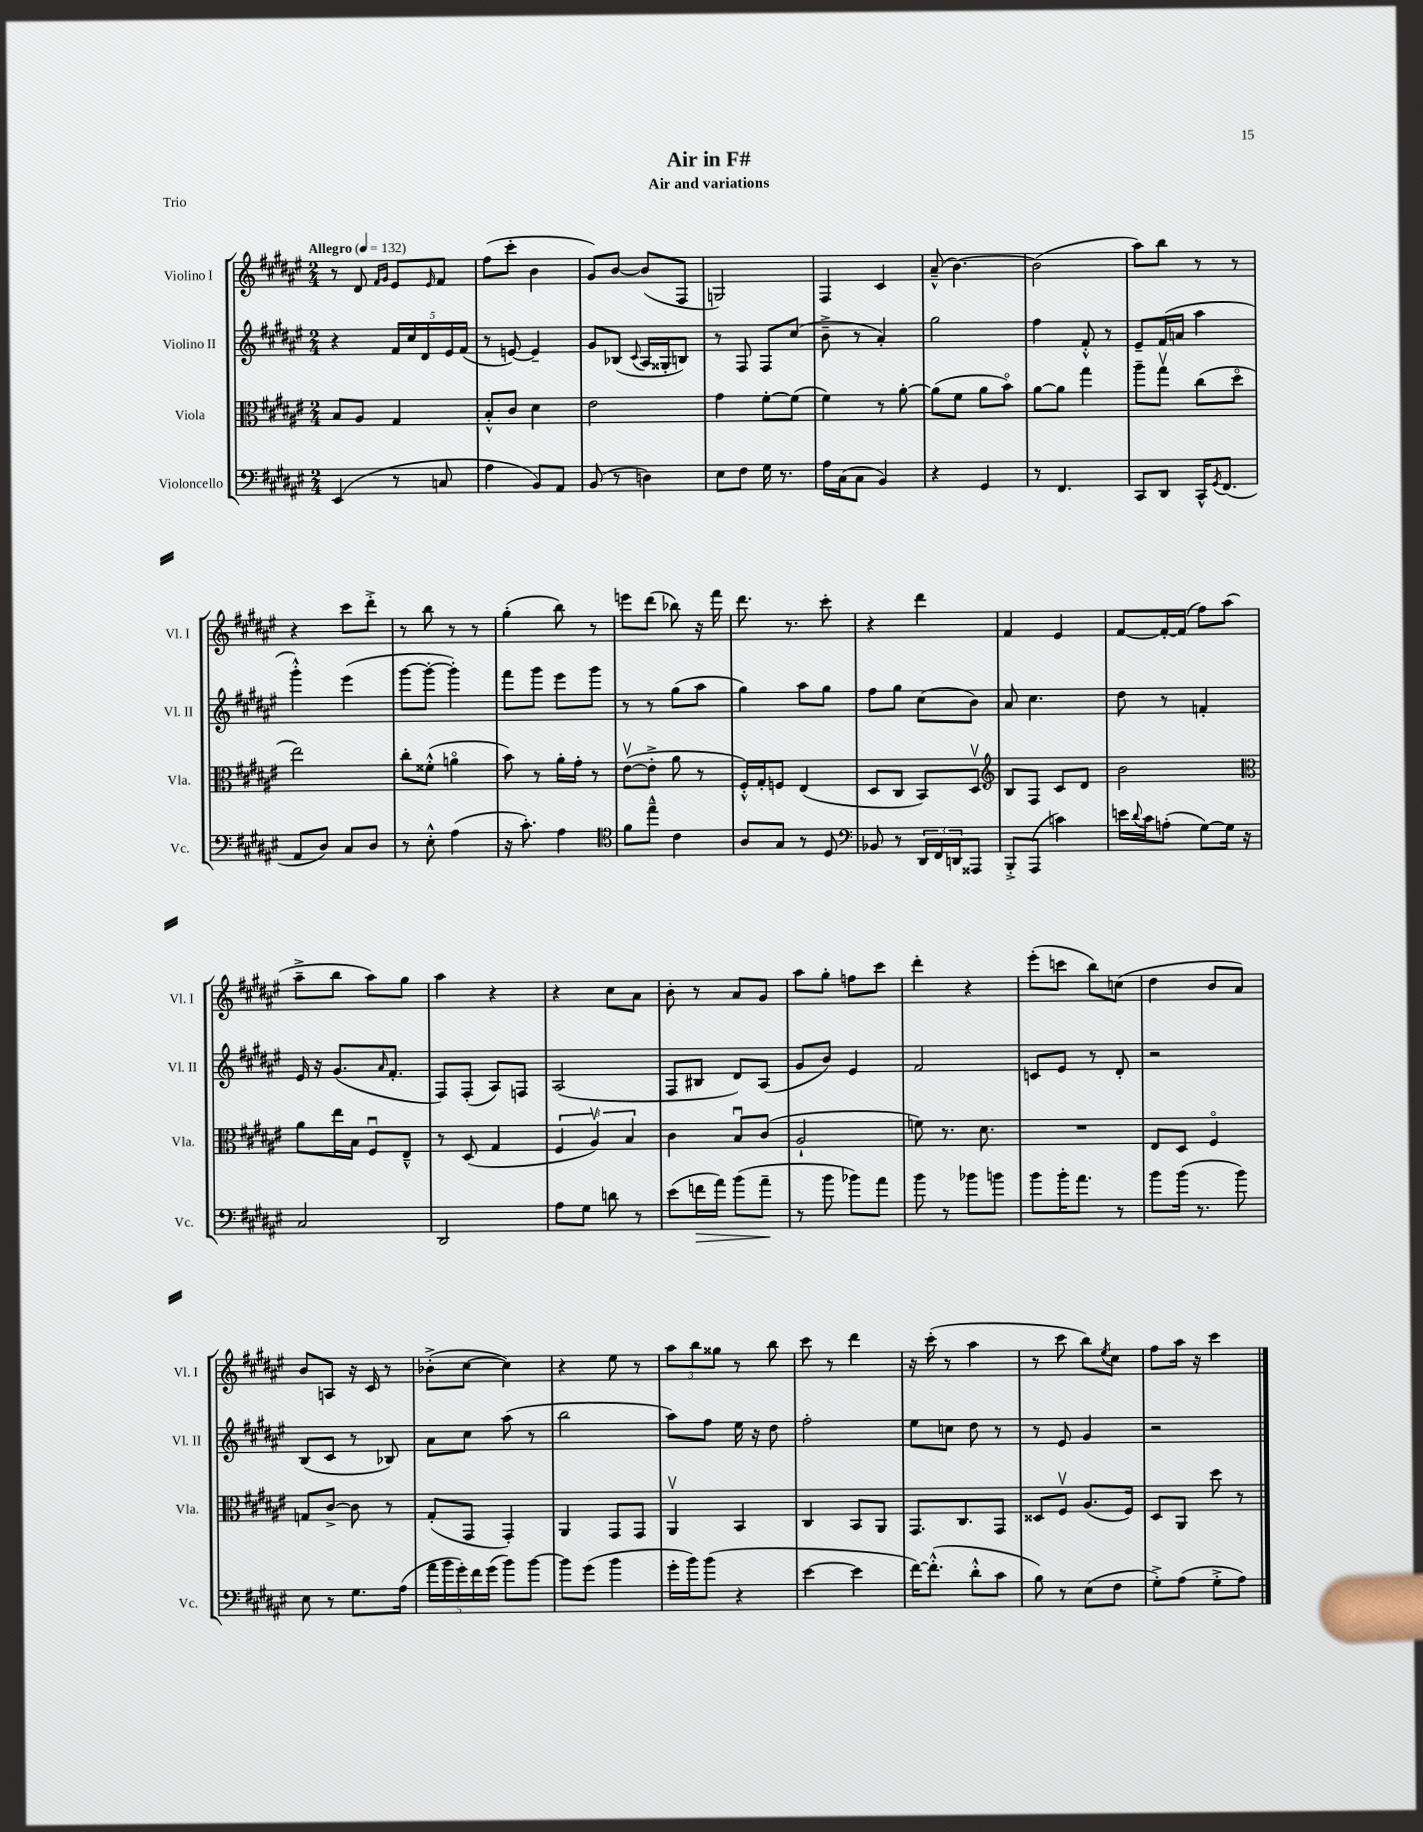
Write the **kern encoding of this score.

**kern	**kern	**kern	**kern
*staff4	*staff3	*staff2	*staff1
*clefF4	*clefC3	*clefG2	*clefG2
*k[f#c#g#d#a#e#]	*k[f#c#g#d#a#e#]	*k[f#c#g#d#a#e#]	*k[f#c#g#d#a#e#]
*M2/4	*M2/4	*M2/4	*M2/4
*MM132	*MM132	*MM132	*MM132
(4EE#/	8B/L	4r	8r
.	8A#/J	.	8d#/
.	.	.	16qqf#/LL
.	.	.	16qqg#/JJ
8r	4G#/	20f#/LL	8e#/L
.	.	20cc#/	.
.	.	20d#/	.
.	.	.	16qqe#/
8C/	.	.	8f#/J
.	.	20e#/	.
.	.	(20f#/JJ	.
=	=	=	=
4A#\	8B'^^/L	8r	(8ff#\L
.	8c#/J	[8e/)	8ccc#'\J
8BB/L)	4d#\	4e~/]	4b\
8AA#/J	.	.	.
=	=	=	=
(8BB/	2e#\	8g#/L	8g#/L)
8r	.	(8B-/J	[8b/J
.	.	8qqc#/	.
4D\)	.	16A#/LL	(8b/]L
.	.	16G##'/J	.
.	.	8B/J)	8F#/J
=	=	=	=
8E#\L	4g#\	8r	2G/)
8F#\J	.	8F#/	.
16G#\	[8f#'\L	8F#/L	.
8.r	.	.	.
.	(8f#\]J	(8cc#/J	.
=	=	=	=
16A#\LL	4f#\)	8b~^\	4F#/
(16C#\J	.	.	.
8C#\J	.	8r	.
4BB/)	8r	4a#'/)	4c#/
.	[8a#'\	.	.
=	=	=	=
4r	(8a#\]L	2gg#\	(8a#~^^/
.	8f#\J	.	[4.b\)
4GG#/	8a#\L	.	.
.	8bo\J)	.	.
=	=	=	=
8r	[8a#\L	4ff#\	(2b\]
4.FF#/	8a#\]J	.	.
.	4gg#\	8f#'^^/	.
.	.	8r	.
=	=	=	=
8CC#/L	8aa#~\L	8e#~/L	8aa#\L)
8DD#/J	8gg#v\J	(16f#/L	8bb\J
.	.	16a/JJ	.
16CC#^^/LK	(8cc#\L	4aa#\	8r
8qGG#/	.	.	.
(8.FF#/J	.	.	.
.	8dd#o\J	.	8r
=	=	=	=
8AA#/L	2ee#\)	4ggg#'^^\)	4r
8D#/J)	.	.	.
8C#/L	.	(4eee#\	8ccc#\L
8D#/J	.	.	8ddd#'^\J
=	=	=	=
8r	8cc#'\L	[8ggg#\L	8r
8E#'^^\	(8f##'^^\J	8ggg#'\_J	8bb\
(4A#\	4ao\	4ggg#'\])	8r
.	.	.	8r
=	=	=	=
16r	8b\)	8fff#\L	(4gg#'\
8.c#'\)	.	.	.
.	8r	8ggg#\J	.
4A#\	16a#'\LL	8eee#\L	8bb\)
.	16g#'\JJ	.	.
.	8r	8ggg#\J	8r
=	=	=	=
*clefC4	*	*	*
8f#\L	([8e#v\L	8r	8eee\L
8ee#~^^\J	8e#'^\]J	8r	(8ddd#\J
4c#\	8a#\	(8gg#\L	8bb-\)
.	8r	8aa#\J	16r
.	.	.	16fff#\
=	=	=	=
8A#/L	16F#'^^/LL)	4gg#\)	8.ddd#\
.	16G#'/J	.	.
8G#/J	8F/J	.	.
.	.	.	8.r
8r	(4E#/	8aa#\L	.
8D#/	.	8gg#\J	8ccc#'\
=	=	=	=
*clefF4	*	*	*
8BB-/	8D#/L	8ff#\L	4r
8r	8C#/J	8gg#\J	.
24DD#/LL	8BB/L)	(8cc#\L	4ddd#\
24FF#/	.	.	.
24DD/J	.	.	.
8AAA##/J	8D#v/J	8b\J)	.
=	=	=	=
*	*clefG2	*	*
8BBB'^/L	8B/L	8a#/	4f#/
(8AAA#/J	8F#/J	4.cc#\	.
4c\)	8c#/L	.	4e#/
.	8d#/J	.	.
=	=	=	=
16e\LL	2b\	8dd#\	[8f#/L
8qqd#/	.	.	.
16c#\J	.	.	.
(8A'\J	.	8r	16f#'/_L
.	.	.	(16f#/]JJ
[8G#\L)	.	4f'/	8ff#\L)
16G#\]Jk	.	.	(8aa#\J
16r	.	.	.
=	=	=	=
*	*clefC3	*	*
2C#/	8a#\L	16e#/	8aa#~^\L
.	.	16r	.
.	16ee#\L	(8.g#/L	8bb\J
.	16B\JJ	.	.
.	8F#u/L	.	8aa#\L)
.	.	16qqa#/	.
.	.	8.f#'/J	.
.	8E#~^^/J	.	8gg#\J
=	=	=	=
2DD#/	8r	8F#/L)	4aa#\
.	(8D#/	(8F#'/J	.
.	4G#/	8A#/L)	4r
.	.	8F/J	.
=	=	=	=
8A#\L	6F#/	(2A#/	4r
8G#\J	.	.	.
.	6A#v/)	.	.
8d\	.	.	8cc#\L
.	6B/	.	.
8r	.	.	8a#\J
=	=	=	=
(8e#\L	4c#\	8F#/L	8b'\
16f\L	.	8B#/J	8r
16a#\JJ)	.	.	.
(8b\L	8Bu/L	8d#/L)	8a#/L
8a#~\J	(8c#/J	(8A#/J	8g#/J
=	=	=	=
8r	2A#`/	8g#/L	8aa#\L
8b\	.	8b/J)	8gg#'\J
8b-\L)	.	4e#/	8ff\L
8a#\J	.	.	8ccc#\J
=	=	=	=
8b\	8f\)	2f#/	4ddd#'\
8r	8.r	.	.
8b-\L	.	.	4r
.	8.d#\	.	.
8b\J	.	.	.
=	=	=	=
8b\L	2r	8c/L	(8eee#'\L
16b'\K	.	8e#/J	8ccc\J
8.a#\J	.	.	.
.	.	8r	8bb\L)
8r	.	8d#'/	(8cc\J
=	=	=	=
8b\L	8E#/L	2r	4dd#\
(16b\Jk	8D#/J	.	.
8.r	.	.	.
.	4F#o/	.	8b/L
8b\)	.	.	8a#/J)
=	=	=	=
8E#\	8G/L	(8B/L	8b/L
8r	[8c#^/J	8c#/J	8A/J
8.G#\L	8c#\]	8r	16r
.	.	.	16c#/
.	8r	8B-/)	8r
(16A#\Jk	.	.	.
=	=	=	=
20a#\LL	(8G#'/L	8a#\L	(8b-'^\L
20b\	.	.	.
20g#'\)	.	.	.
.	8GG#/J	8cc#\J	[8cc#\J
20f#\	.	.	.
(20g#\JJ	.	.	.
8b\L)	4GG#'/)	(8aa#\	4cc#\])
[8b\J	.	8r	.
=	=	=	=
8b\]L	4AA#/	2bb\	4r
(8g#\J	.	.	.
4b\	8GG#/L	.	8ee#\
.	8GG#/J	.	8r
=	=	=	=
16g#'\LL	4AA#v/	8aa#\L)	12aa#\L
16b\J)	.	.	.
.	.	.	12bb\
(8b\J	.	8ff#\J	.
.	.	.	12gg##\J
4r	4BB/	16ee#\	8r
.	.	16r	.
.	.	8dd#\	8bb\
=	=	=	=
[4e#\	4C#/	2ff#'\	8ccc#\
.	.	.	8r
4e#\]	8BB/L	.	4ddd#\
.	8AA#/J	.	.
=	=	=	=
[16f#\LK)	8.GG#/L	8ee#\L	16r
(8.f#'^^\]J	.	.	(16ccc#'\
.	.	8cc\J	8r
.	8.C#/	.	.
8d#'^^\L	.	8dd#\	4aa#\
8c#\J	8GG#/J	8r	.
=	=	=	=
8B\)	8D##/L	8r	8r
8r	8F#v/J	8e#/	8ccc#\
(8E#\L	(8.A#/L	4g#/	8bb\L)
.	.	.	8qee#/
8F#\J	.	.	8cc#\J
.	16F#/Jk)	.	.
=	=	=	=
8G#'^\L)	8D#/L	2r	8ff#\L
(8A#\J	8AA#/J	.	16aa#\Jk
.	.	.	16r
8G#'^\L	8dd#\	.	4ccc#\
8A#\J)	8r	.	.
==	==	==	==
*-	*-	*-	*-
